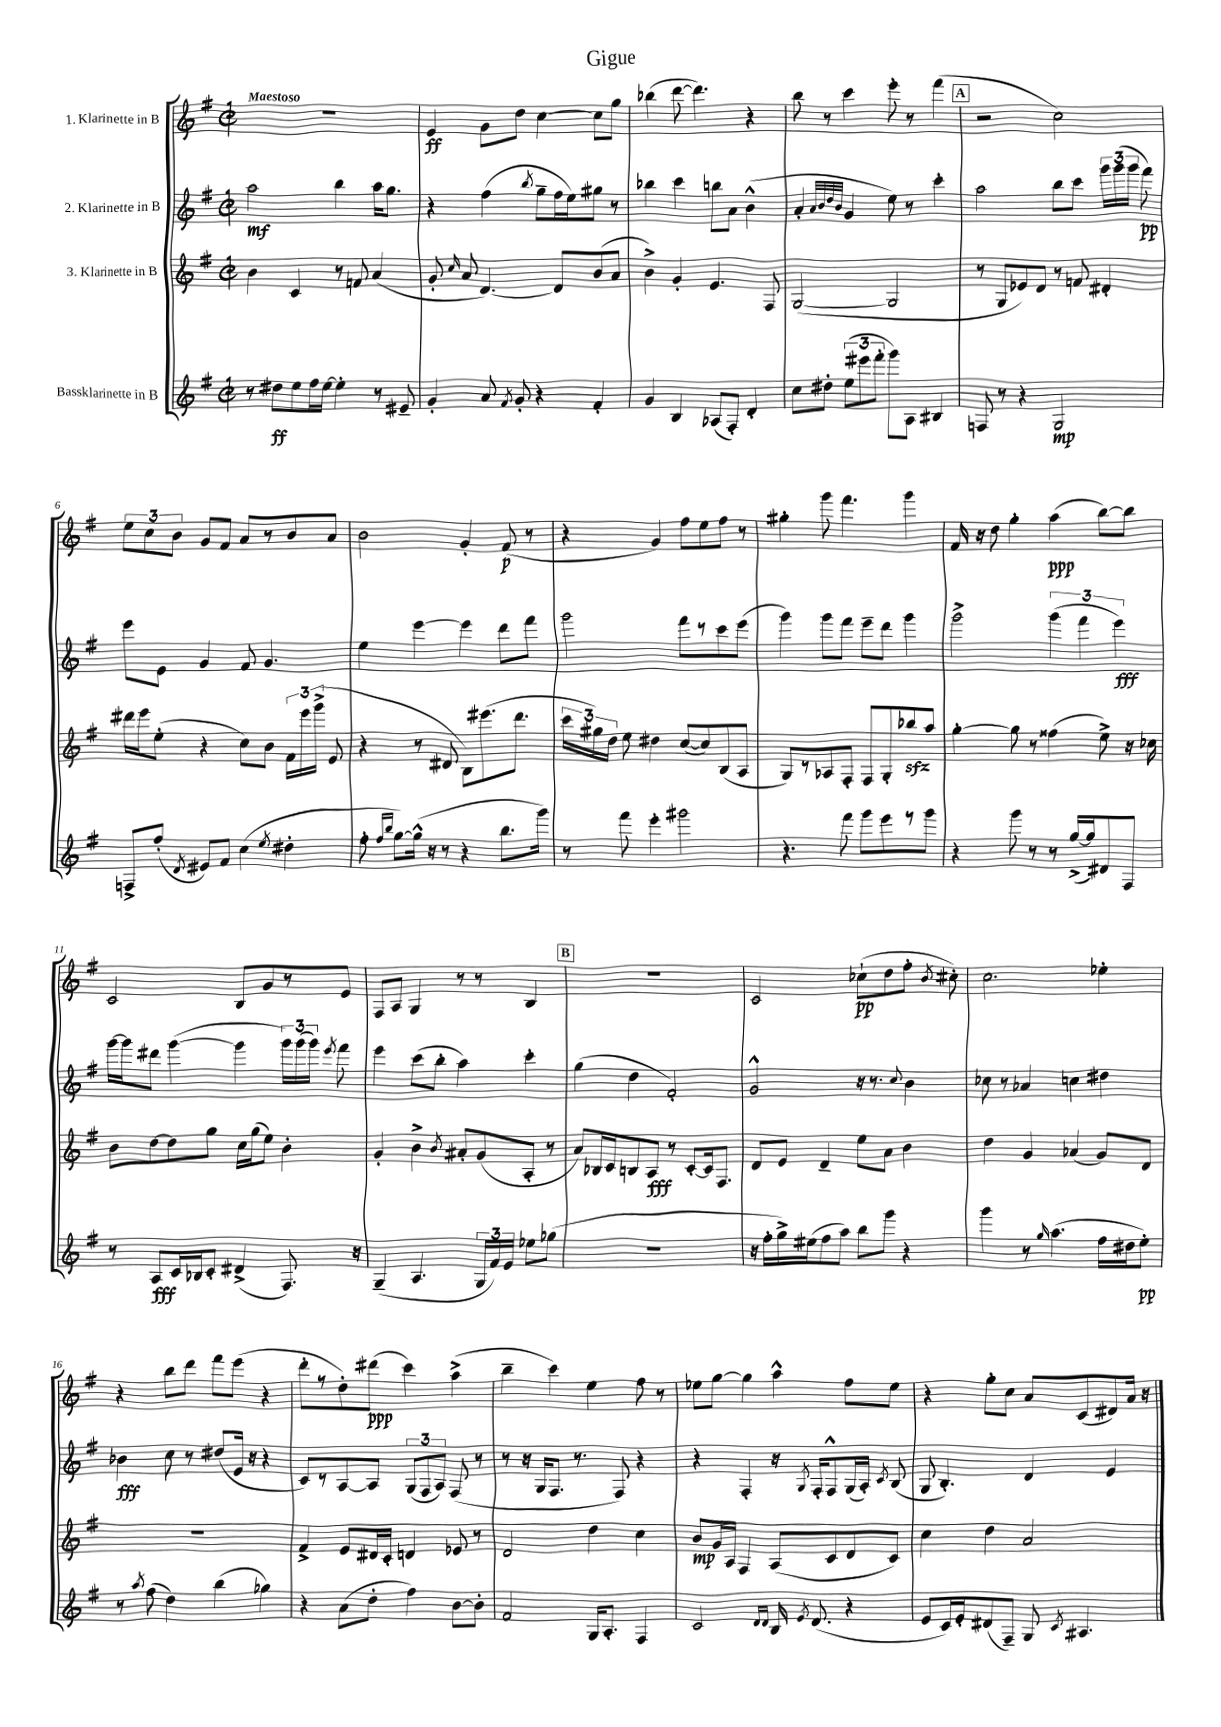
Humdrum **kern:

**kern	**kern	**kern	**kern
*staff4	*staff3	*staff2	*staff1
*clefG2	*clefG2	*clefG2	*clefG2
*k[f#]	*k[f#]	*k[f#]	*k[f#]
*M2/2	*M2/2	*M2/2	*M2/2
*met(c|)	*met(c|)	*met(c|)	*met(c|)
8r	4b\	2aa\	1r
8dd#\L	.	.	.
8ee\	4c/	.	.
16ff#\L	.	.	.
[16ee\JJ	.	.	.
4ee'\]	8r	4bb\	.
.	8f/	.	.
8r	(4a/	16aa\LK	.
.	.	8.gg\J	.
8e#~/	.	.	.
=	=	=	=
4g'/	8g'/	4r	4e/
.	16qqcc/	.	.
.	8a/	.	.
8a/	[4.d/)	(4ff#\	8g\L
8qf#/	.	.	.
8g'/	.	.	8dd\J
.	.	8qbb/	.
4r	.	8gg~\L	[4cc\
.	8d/]L	16ff#\L	.
.	.	16ee\J)	.
4f#'/	(8b/	8gg#\J	8cc\]L
.	8a/J	8r	8gg\J
=	=	=	=
4g/	4b^\)	4bb-\	(4bb-\
4B/	4g'/	4ccc\	[8ddd\
.	.	.	4.ddd\])
(8A-/L	4.e/	8bb\L	.
8F#'/J)	.	8a\J	.
4d'/	.	(4b^^\	4r
.	8F#/	.	.
=	=	=	=
8cc\L	([2G/	4a'/	8bb\
8dd#'\J	.	.	8r
.	.	32qqa/LLL	.
.	.	32qqb/	.
.	.	32qqdd/	.
.	.	32qqb/JJJ	.
(12ee\L	.	4g/	4ccc\
12eee#\	.	.	.
12fff#'\J	.	.	.
8ggg\L)	2G/]	8ee\)	8eee'\
8A\J	.	8r	8r
4B#/	.	4ccc'\	(4fff#\
=	=	=	=
8F/	8r	2aa\	2r
8r	8G/L	.	.
4r	8e-/)	.	.
.	8d/J	.	.
2G/	8r	8bb\L	2cc\)
.	8f/	8ccc\J	.
.	4d#'/	24ggg\LL	.
.	.	(24ggg\	.
.	.	24ggg\JJ	.
.	.	8fff#\)	.
=	=	=	=
8F^/L	16ddd#\LL	8eee\L	12ee\L
.	16eee\J	.	.
.	.	.	12cc\
(8ff#'/J	(8ee'\J	8e\J	.
.	.	.	12b\J
8qd/	.	.	.
8e#/L)	4r	4g/	8g/L
8f#/J	.	.	8f#/J
(4cc\	8cc\L)	8f#/	8a/L
.	8b\J	4.g/	8r
8qee/	.	.	.
4dd#'\	24f#\LL	.	8b/
.	24eee\	.	.
.	(24ggg^\JJ	.	.
.	8e/	.	8a/J
=	=	=	=
8ff#'\	4r	4ee\	2b\
16qqff#/LL	.	.	.
16qqbb/JJ	.	.	.
[8gg\L)	.	.	.
(16gg^^\]Jk	8r	[4eee\	.
16r	.	.	.
8r	8d#/	.	.
4r	8B\L)	4eee\]	4g'/
.	(8.eee#\	.	.
8.bb\L	.	8ddd\L	(8f#/
.	8.ddd\J	.	.
.	.	8fff#\J	8r
16ggg\Jk)	.	.	.
=	=	=	=
8r	24ccc\LL	2ggg\	4r
.	24gg#\)	.	.
.	24dd\JJ	.	.
8fff#\	8ee\	.	.
4eee'\	4dd#\	.	4g/)
2ggg#\	([8cc/L	8fff#\L	8ff#\L
.	8cc/])	8r	8ee\
.	(8B/	8ccc\	8ff#\J
.	8A/J	(8eee\J	8r
=	=	=	=
4.r	8G/L)	4ggg\)	4gg#'\
.	8r	.	.
.	8A-/	8ggg\L	8ggg\
8fff#\	8F#'/J	8fff#\J	4.fff#\
8ggg\L	8F#/L	8eee~\L	.
8eee\	8G'/	8ddd\J	.
8r	8bb-/	4ggg\	4ggg\
8ggg\J	8aa/J	.	.
=	=	=	=
4r	[4gg'\	2ggg^\	16f#/
.	.	.	16r
.	.	.	8dd\
8ggg\	8gg\]	.	4gg'\
8r	8r	.	.
8r	(4ff##\	(6ggg\	(4aa\
([16gg^/LL	.	.	.
.	.	6fff#\	.
16gg/]J)	.	.	.
8d#/	8ee^\)	.	[8bb\L)
.	.	6eee\)	.
8F#/J	16r	.	8bb\]J
.	16cc-\	.	.
=	=	=	=
8r	8b\L	[16ggg\LL	2c/
.	.	16ggg\]J	.
8A/L	[8dd\	8ddd#\J	.
16c/L	8dd\]	([4ggg\	.
16B-/J	.	.	.
8c'/J	8gg\J	.	.
(4d#^/	16cc\LL	4ggg\]	8B/L
.	(16gg\J	.	.
.	8ee\J)	.	8g/
8.F#/)	4b'\	24ggg\LL)	8r
.	.	(24ggg\	.
.	.	24ggg\JJ)	.
.	.	8qeee/	.
.	.	8fff#\	8e/J
16r	.	.	.
=	=	=	=
(4G~/	4g'/	4eee\	8F#/L
.	.	.	8A/J
4.A/	4b^\	(8ccc\L	4G/
.	.	8bb'\J	.
.	8qb/	.	.
.	8a#'/L	4aa\)	8r
24G/LL	(8g/	.	8r
24f#/)	.	.	.
24e/JJ	.	.	.
8ee-\L	8A'/J	4ccc'\	4B/
(8gg-\J	8r	.	.
=	=	=	=
1r	8a/L)	(4gg\	1r
.	16B-/L	.	.
.	16c/J	.	.
.	8B/	4dd\	.
.	8A/J	.	.
.	8r	2f#'/)	.
.	[8c'/L	.	.
.	16c/]k	.	.
.	8.F#/J	.	.
=	=	=	=
16r	8d/L	2g^^/	2c/
16ff#'\LL	.	.	.
16gg^\)	8e/J	.	.
(16ee#\J	.	.	.
8ff#\	4d~/	.	.
8aa\J)	.	.	.
8bb\L	8ee\L	16r	(8cc-`\L
.	.	8.r	.
8ggg\J	8a\J	.	8dd\
.	.	8qqcc/	.
4r	4b\	4b\	8ff#'\J
.	.	.	8qb/
.	.	.	8cc#'\)
=	=	=	=
4ggg\	4dd\	8cc-\	2.cc\
.	.	8r	.
8r	4g/	4a-/	.
16qqgg/	.	.	.
(4.aa\	.	.	.
.	(4a-/	4cc\	.
16ff#\LL	8g/L)	4dd#\	4ee-'\
16dd#\J	.	.	.
8ee'\J)	8d/J	.	.
=	=	=	=
8r	1r	4b-\	4r
8qaa/	.	.	.
(8ff#\	.	.	.
4dd\)	.	8cc\	8bb\L
.	.	8r	8ddd\J
(4bb\	.	(8dd#/L	8fff#\L
.	.	16e/Jk	(8eee\J
.	.	16r	.
4gg-\)	.	4r	4r
=	=	=	=
4r	4f#^/	8c/L)	8ddd'\L
.	.	8r	8r
(8a\L	8e/L	[8A/	8dd'\)
8dd'\J	16d#/L	8A/]J	(8ddd#\J
.	16c'/JJ	.	.
4ff#\)	4d/	(12G/L	4ccc\)
.	.	12F#/	.
.	.	12A/J)	.
[8b\L	8e-/	(8F#/	(4aa^\
8b'\]J	8r	8r	.
=	=	=	=
2f#/	2d/	8r	4bb~\
.	.	16r	.
.	.	16G/LK	.
.	.	8.F#/J	4ccc\)
.	.	8.r	.
16G/LK	4dd\	.	4ee\
8.A'/J	.	.	.
.	.	8F#/)	.
4F#/	4cc\	4r	8ff#\
.	.	.	8r
=	=	=	=
2c/	8b/L	4r	8ee-\L
.	16g/L	.	[8gg\J
.	16A/JJ	.	.
.	4F#/	4F#'/	4gg\]
16qqd/LL	.	.	.
16qqd/JJ	.	.	.
16B/	(8A/L	16r	4aa^^\
8qe/	.	8qG/	.
(8.d/	.	16F#'/LK	.
.	8c/	8F#^^/	.
4r	8d/	(16G/L	8ff#\L
.	.	16A'/JJ)	.
.	.	8qc/	.
.	8c/J)	(8B/	8ee-\J
=	=	=	=
8e/L	4cc\	8G/	4r
16c/L)	.	4.B'/)	.
16e'/J	.	.	.
(8d#/	4dd\	.	8gg'\L
8F#~/J)	.	.	8cc\J
8G/	2a/	4d/	8a/L
8qc/	.	.	.
4.A#/	.	.	(8c/
.	.	4e/	8d#/)
.	.	.	16a/Jk
.	.	.	16r
==	==	==	==
*-	*-	*-	*-
